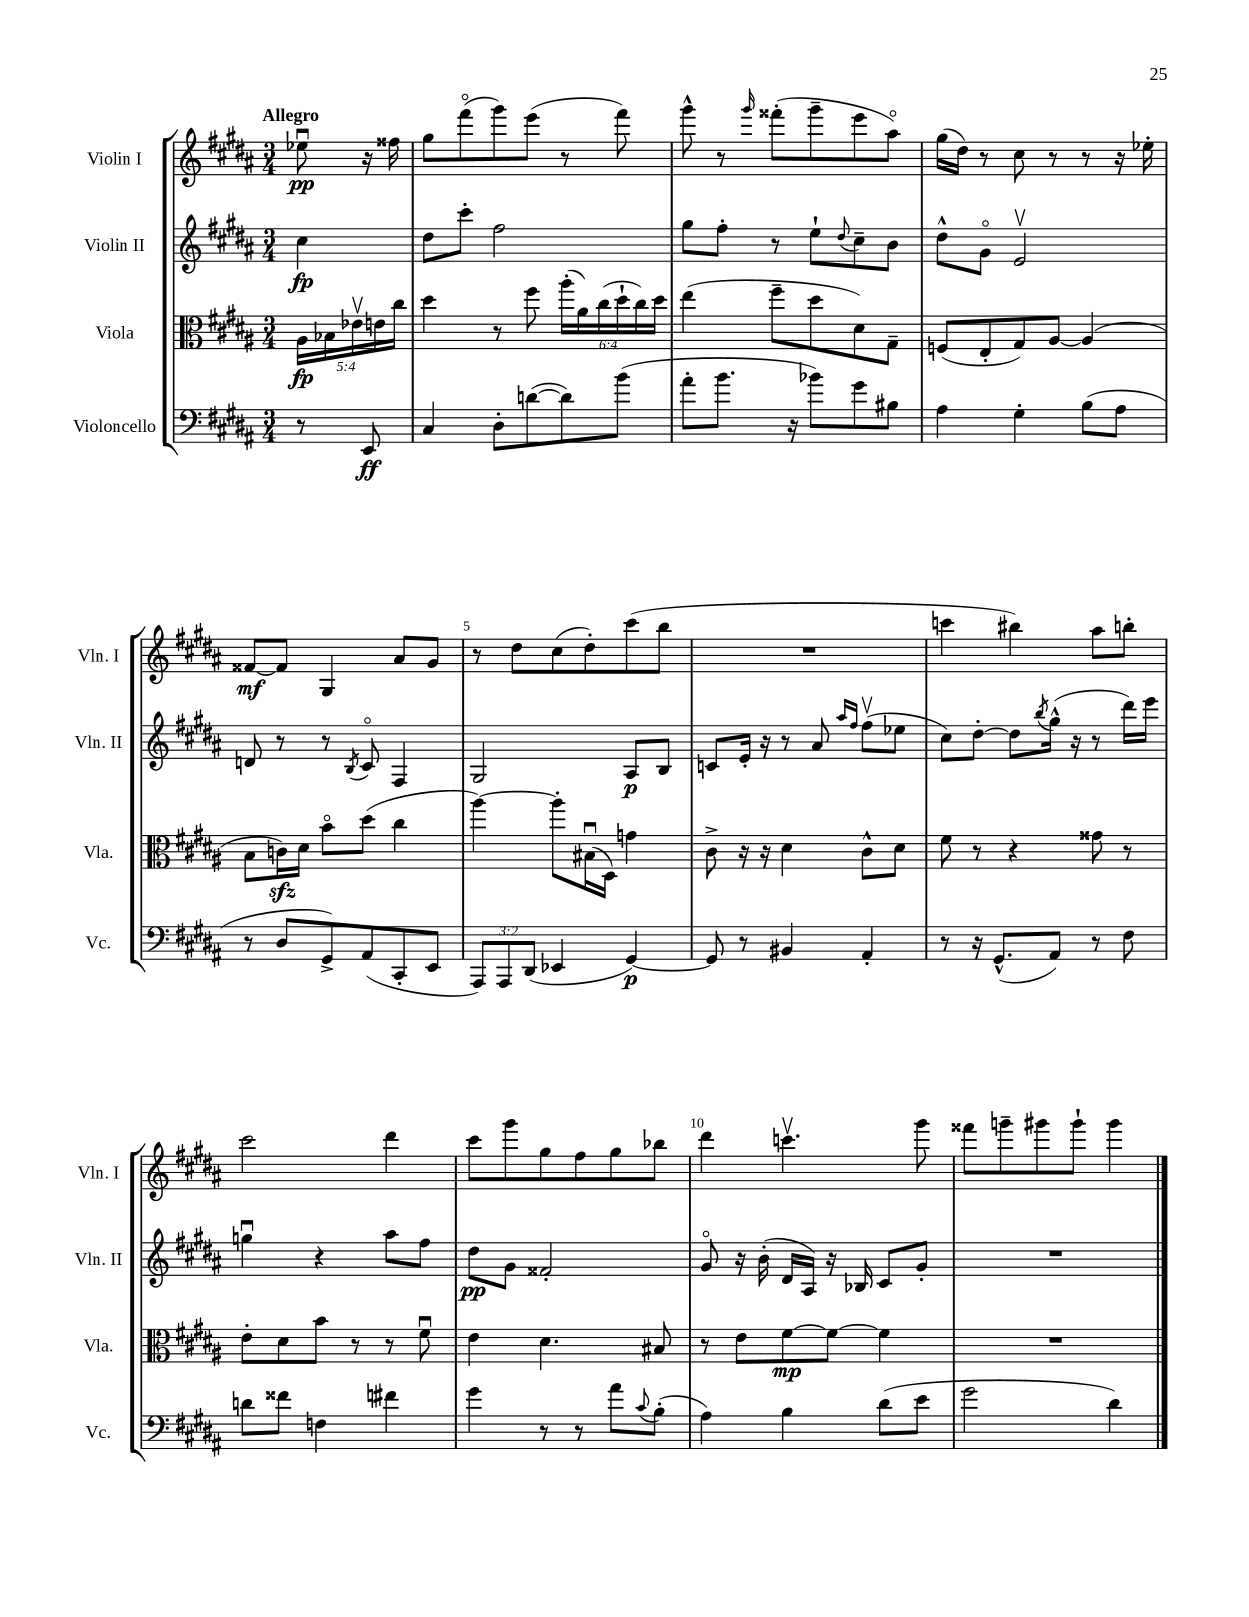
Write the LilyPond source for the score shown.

<<
\new StaffGroup <<
\new Staff = "s0" \with { instrumentName = "Violin I" shortInstrumentName = "Vln. I" } {
    \clef treble \key b \major \numericTimeSignature \time 3/4 \partial 4 \tempo "Allegro"
    ees''8\downbow\pp r16 fisis''16 |
    gis''8 fis'''8\flageolet( gis'''8) e'''8( r8 fis'''8) |
    gis'''8-^ r8 \grace { gis'''16 } fisis'''8-.( gis'''8-- e'''8 ais''8\flageolet) |
    gis''16( dis''16) r8 cis''8 r8 r8 r16 ees''16-. |
    fisis'8~\mf fisis'8 gis4 ais'8 gis'8 |
    r8 dis''8 cis''8( dis''8-.) cis'''8( b''8 |
    R2. |
    c'''4 bis''4) ais''8 b''8-. |
    cis'''2 dis'''4 |
    cis'''8 gis'''8 gis''8 fis''8 gis''8 bes''8 |
    dis'''4 c'''4.\upbow gis'''8 |
    fisis'''8 g'''8-- gis'''8 gis'''8-! gis'''4 \bar "|." |
}
\new Staff = "s1" \with { instrumentName = "Violin II" shortInstrumentName = "Vln. II" } {
    \clef treble \key b \major \numericTimeSignature \time 3/4 \partial 4
    cis''4\fp |
    dis''8 cis'''8-. fis''2 |
    gis''8 fis''8-. r8 e''8-! \appoggiatura { dis''8 } cis''8-- b'8 |
    dis''8-^ gis'8\flageolet e'2\upbow |
    d'8 r8 r8 \acciaccatura { b8 } cis'8\flageolet fis4 |
    gis2 ais8\p b8 |
    c'8 e'16-. r16 r8 ais'8 \grace { ais''16 fis''16 } fis''8\upbow( ees''8 |
    cis''8) dis''8~-. dis''8 \acciaccatura { b''8 } gis''16-^( r16 r8 dis'''16) e'''16 |
    g''4\downbow r4 ais''8 fis''8 |
    dis''8\pp gis'8 fisis'2-. |
    gis'8\flageolet r16 b'16-.( dis'16 ais16) r16 bes16 cis'8 gis'8-. |
    R2. \bar "|." |
}
\new Staff = "s2" \with { instrumentName = "Viola" shortInstrumentName = "Vla." } {
    \clef alto \key b \major \numericTimeSignature \time 3/4 \override Staff.TupletNumber.text = #tuplet-number::calc-fraction-text \partial 4
    \tuplet 5/4 { ais16\fp bes16 ees'16\upbow e'16 cis''16 } |
    dis''4 r8 fis''8 \tuplet 6/4 { ais''16-.( ais'16) cis''16( dis''16-! cis''16) dis''16 } |
    e''4( fis''8-- dis''8 dis'8) gis8-- |
    f8( e8-. gis8) ais8~ ais4( |
    b8 c'16\sfz) dis'16 b'8\flageolet dis''8( cis''4 |
    ais''4~) ais''8-. bis16\downbow( dis16) g'4 |
    cis'8-> r16 r16 dis'4 cis'8-^ dis'8 |
    fis'8 r8 r4 gisis'8 r8 |
    e'8-. dis'8 b'8 r8 r8 fis'8\downbow |
    e'4 dis'4. bis8 |
    r8 e'8 fis'8~\mp fis'8~ fis'4 |
    R2. \bar "|." |
}
\new Staff = "s3" \with { instrumentName = "Violoncello" shortInstrumentName = "Vc." } {
    \clef bass \key b \major \numericTimeSignature \time 3/4 \override Staff.TupletNumber.text = #tuplet-number::calc-fraction-text \partial 4
    r8 e,8\ff |
    cis4 dis8-. d'8~( d'8) b'8( |
    ais'8-. b'8. r16 bes'8) gis'8 bis8 |
    ais4 gis4-. b8( ais8 |
    r8 dis8 gis,8->) ais,8( cis,8-. e,8 |
    \tuplet 3/2 { ais,,8) ais,,8 dis,8( } ees,4 gis,4~\p) |
    gis,8 r8 bis,4 ais,4-. |
    r8 r16 gis,8.-^( ais,8) r8 fis8 |
    d'8 fisis'8 f4 fis'4 |
    gis'4 r8 r8 ais'8 \appoggiatura { cis'8 } b8-.( |
    ais4) b4 dis'8( e'8 |
    gis'2 dis'4) \bar "|." |
}
>>
>>
\layout { \context { \Score \override BarNumber.break-visibility = ##(#f #t #t) barNumberVisibility = #(every-nth-bar-number-visible 5) } }
